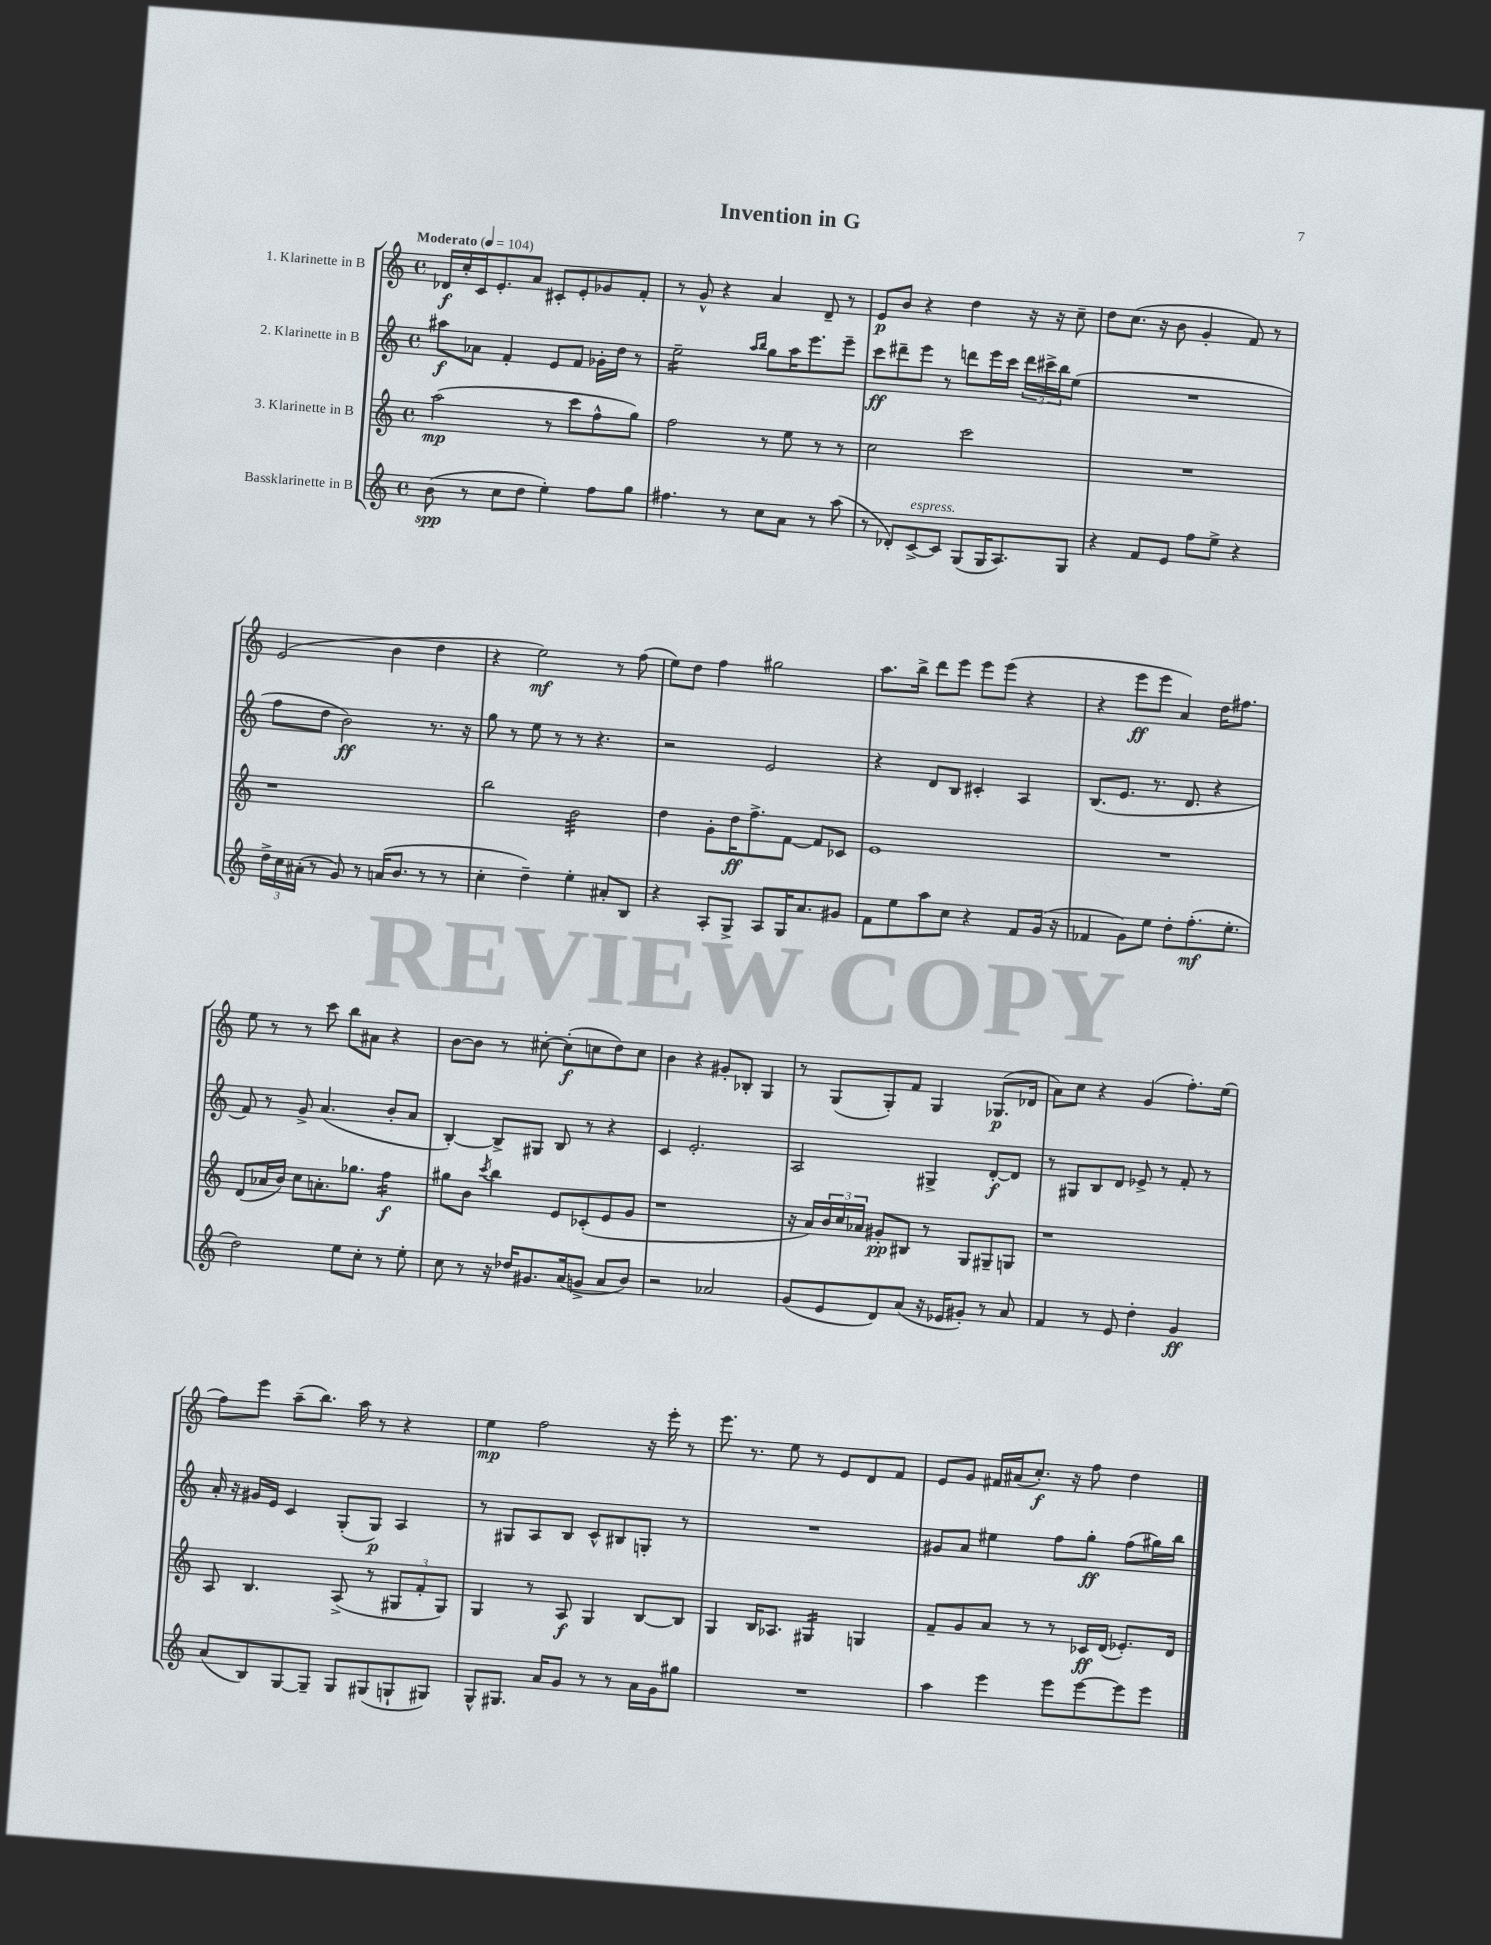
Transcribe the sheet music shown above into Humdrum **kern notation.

**kern	**kern	**kern	**kern
*staff4	*staff3	*staff2	*staff1
*clefG2	*clefG2	*clefG2	*clefG2
*k[]	*k[]	*k[]	*k[]
*M4/4	*M4/4	*M4/4	*M4/4
*met(c)	*met(c)	*met(c)	*met(c)
*MM104	*MM104	*MM104	*MM104
(8b\	(2aa\	8aa#\L	16d-/LL
.	.	.	16cc'/
8r	.	8a-\J	16c/J
.	.	.	8.e'/
8cc\L	.	4f'/	.
8dd\J	.	.	8a/J
4ee'\)	8r	8e/L	8c#'/L
.	8ccc\L	8f/J	8e'/
8ff\L	8ff^^\	16g-'\LL	8g-/
.	.	16dd\JJ	.
8gg\J	8gg\J)	8r	8f'/J
=	=	=	=
4.ff#\	2ff\	2ee~\	8r
.	.	.	8g^^/
.	.	.	4r
8r	.	.	.
.	.	16qqaa/LL	.
.	.	16qqbb/JJ	.
8cc\L	8r	8gg\L	4a/
8a\J	8ee\	16aa\K	.
.	.	8.eee\	.
8r	8r	.	8d~/
(8aa\	8r	8eee~\J	8r
=	=	=	=
8r	2cc\	8ccc\L	8e/L
8d-'/L)	.	8ddd#~\	8b/J
[8c^/	.	8eee\J	4r
8c/]J	.	8r	.
(8G/L	2ccc\	8ddd\L	4dd\
16G/K	.	16eee\L	.
8.A/)	.	16ccc\JJ	.
.	.	24ddd\LL	16r
.	.	24ccc#^\	.
.	.	.	16r
.	.	24bb\J	.
8G/J	.	(8ee\J	8cc~\
=	=	=	=
4r	1r	1r	8dd\L
.	.	.	(8.cc\J
8f/L	.	.	.
.	.	.	16r
8e/J	.	.	8b\
8ff\L	.	.	4g'/
8ee^\J	.	.	.
4r	.	.	8f/)
.	.	.	8r
=	=	=	=
24dd^\LL	1r	8ff\L	(2e/
24cc\	.	.	.
(24a#'\JJ	.	.	.
8r	.	8dd\J	.
8g/)	.	2b\)	.
8r	.	.	.
(16a/LK	.	.	4b\
8.b/J	.	.	.
8r	.	8.r	4dd\
8r	.	.	.
.	.	16r	.
=	=	=	=
4cc'\	2bb\	8gg\	4r
.	.	8r	.
4dd~\)	.	8ee\	2ee\)
.	.	8r	.
4ee'\	2b\	8r	.
.	.	4.r	.
8a#'/L	.	.	8r
8B/J	.	.	(8ff\
=	=	=	=
4r	4dd\	2r	8ee\L)
.	.	.	8dd\J
8A'/L	8g'\L	.	4ff\
8G^/J	16dd\K	.	.
.	8.ff^\	.	.
8A/L	.	2e/	2gg#\
16G/K	[8f\J	.	.
8.a/	.	.	.
.	8f/]L	.	.
8g#/J	8c-/J	.	.
=	=	=	=
8f\L	1e	4r	8.aa\L
8ee\	.	.	.
.	.	.	16bb^\Jk
8aa\	.	8d/L	8ddd\L
8cc\J	.	8B/J	8eee\J
4r	.	4c#'/	8eee\L
.	.	.	(8eee\J
8f/L	.	4A/	4r
(16g/Jk	.	.	.
16r	.	.	.
=	=	=	=
4f-/	1r	(8.B/L	4r
.	.	8.e/J	.
8g\L)	.	.	8eee\L
8ee\J	.	8.r	8eee\J
8dd'\L	.	.	4a/)
.	.	8.d/	.
(8.ff'\	.	.	.
.	.	4r	16dd\LK
8.ee'\J	.	.	8.ff#\J
=	=	=	=
2dd\)	(8d/L	8f/)	8ee\
.	16a-/L	8r	8r
.	16b/JJ)	.	.
.	8cc\L	8g^/	8r
.	8.a'\	(4.a/	8ccc\
8ee\L	.	.	8bb\L
.	8.gg-\J	.	.
8cc'\J	.	.	8a#\J
8r	4ff\	8b'/L	4r
8ee'\	.	8a/J	.
=	=	=	=
8cc\	8gg#\L	[4B'/)	[8b\L
8r	8b\J	.	8b\]J
.	8qccc/	.	.
16r	4bb\	8B^/]L	8r
16dd-/LK	.	.	.
8.g#/	.	8G#/J	[8cc#'\
.	8e/L	8B/	(8cc#'\]L
(16a/k	.	.	.
8g^/J	(8c-'/	8r	8cc\
8a/L	8e/	4r	8dd\)
8b/J)	8g/J	.	8cc\J
=	=	=	=
2r	1r	4c/	4b\
.	.	2.e'/	4r
2a-/	.	.	8g#'/L
.	.	.	8B-'/J
.	.	.	4G/
=	=	=	=
(8g/L	16r	2A/	8r
.	16a/LL)	.	.
8e/	24b/	.	(8G/L
.	24cc/	.	.
.	24a-/JJ	.	.
8d/)	8g#'/L	.	8G'/)
(8a/J	8B#/J	.	8f/J
16r	8r	4G#^/	4G/
16e-/LK	.	.	.
8g#'/J)	8G/L	.	.
8r	8G#~/	[8d'/L	(8.G-/L
8a/	8G/J	8d/]J	.
.	.	.	16d-/Jk
=	=	=	=
4f/	1r	8r	8a\L)
.	.	8G#/L	8cc\J
8r	.	8B/	4r
8e/	.	8d/J	.
4dd'\	.	8e-^/	(4g/
.	.	8r	.
4g/	.	8f'/	8.ff'\L)
.	.	8r	.
.	.	.	(16ee\Jk
=	=	=	=
(8a/L	8A/	16a'/	8ff\L)
.	.	16r	.
8B/)	4.B/	16g#/LL	8eee\J
.	.	16e/JJ	.
[8G/	.	4c/	(8aa~\L
8G~/]J	.	.	8.bb\J)
8G/L	(8A^/	(8G'/L	.
.	.	.	16aa\
(8G#/	8r	8G/J)	8r
8G`/	12G#/L	4A/	4r
.	12f'/	.	.
8G#/J)	.	.	.
.	12G#/J)	.	.
=	=	=	=
8G^^/L	4G/	8r	4ee\
8.G#/J	.	8G#/L	.
.	8r	8A/	2ff\
16a/LK	.	.	.
8g/J	8A/	8B/J	.
8r	4G/	8c^^/L	.
8r	.	8B#/	.
16a\LL	[8B/L	8G'/J	16r
16g\J	.	.	16eee'\
8gg#\J	8B/]J	8r	8r
=	=	=	=
1r	4G/	1r	8.eee\
.	.	.	8.r
.	16B/LK	.	.
.	8.A-/J	.	.
.	.	.	8ee\
.	4G#/	.	8r
.	.	.	8e/L
.	4G/	.	8d/
.	.	.	8f/J
=	=	=	=
4aa\	8f~/L	8g#/L	8e/L
.	8g/	8a/J	8g/J
4eee\	8a/J	4ee#\	16f#/LL
.	.	.	(16a#/J
.	8r	.	8.cc'/J)
8eee\L	8r	8ff\L	.
.	.	.	16r
[8eee\	16c-/LL	8gg'\J	8ff\
.	(16d/JJ	.	.
8eee\]	8.e-'/L)	(8ff\L	4dd\
8eee\J	.	16gg#\L)	.
.	16d/Jk	16bb\JJ	.
==	==	==	==
*-	*-	*-	*-
